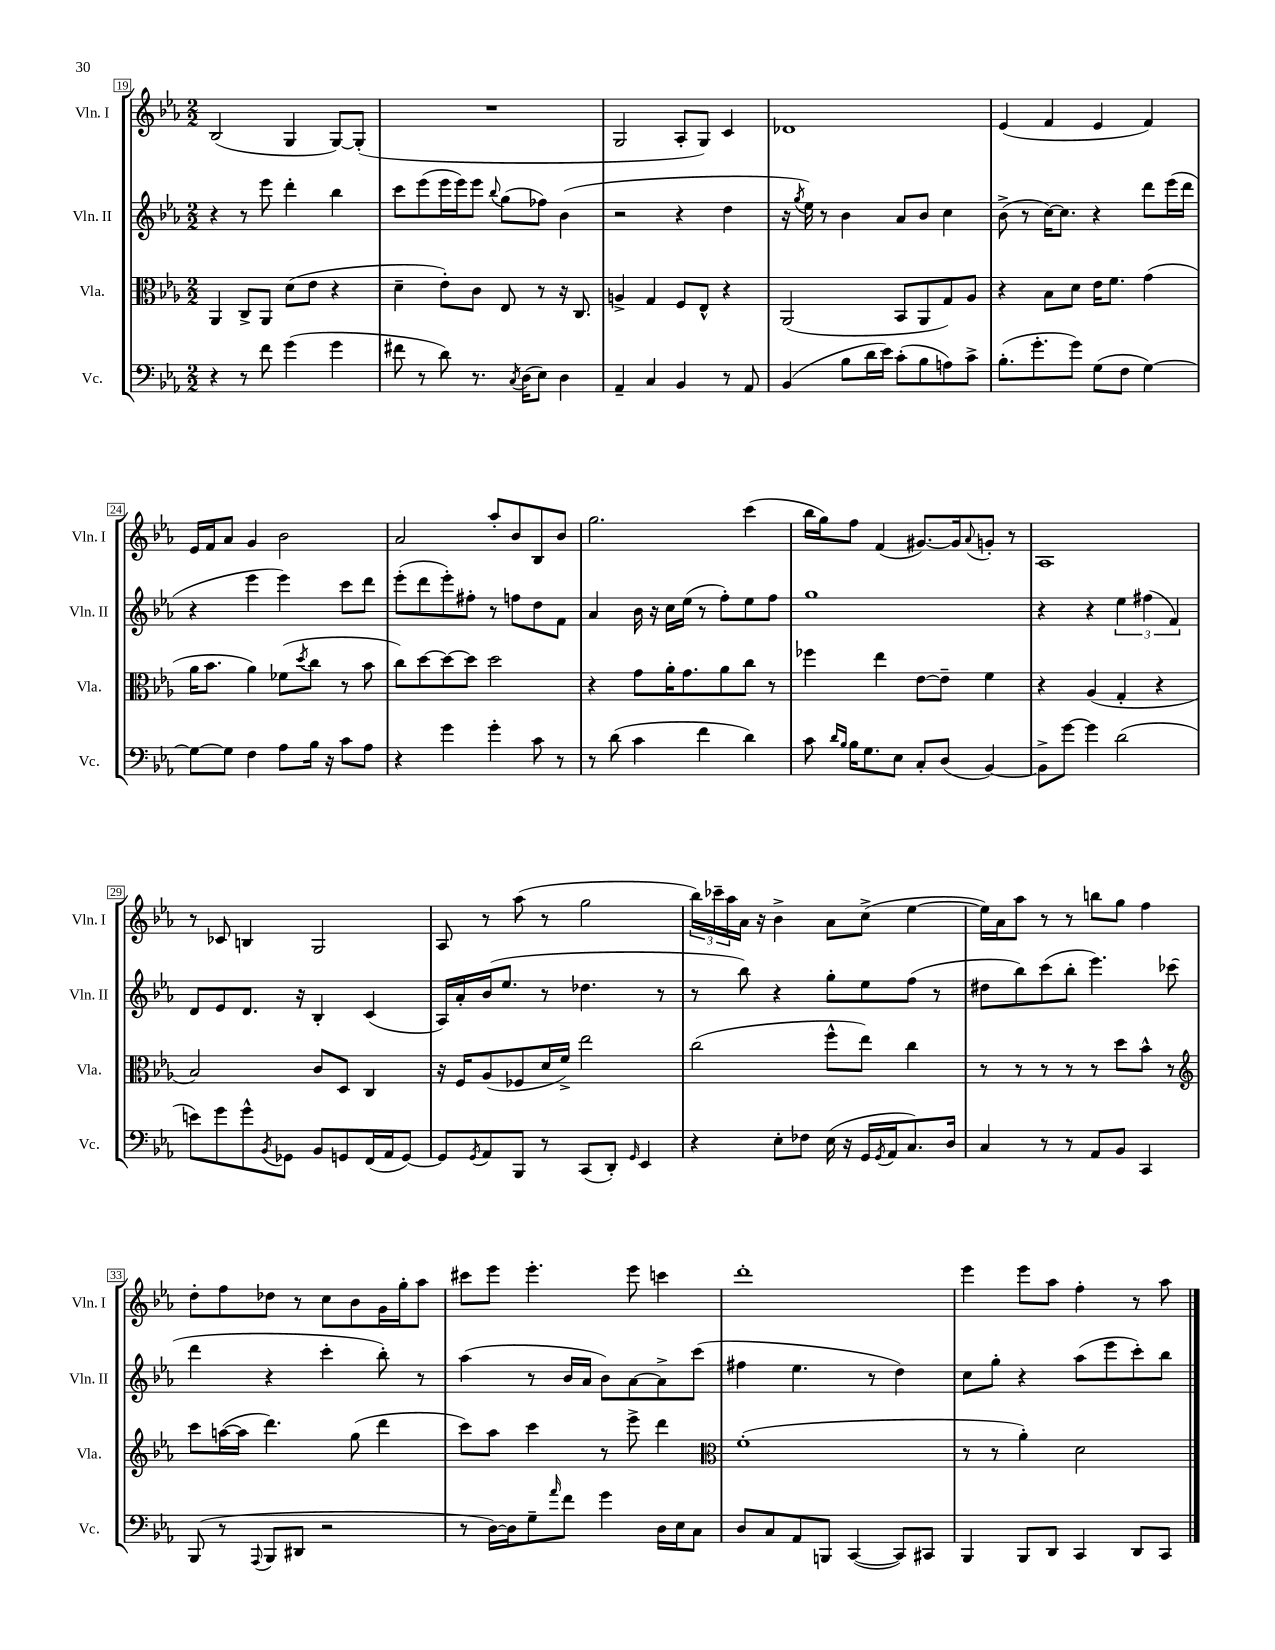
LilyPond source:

<<
\new StaffGroup <<
\new Staff = "s0" \with { instrumentName = "Vln. I" shortInstrumentName = "Vln. I" } {
    \clef treble \key ees \major \numericTimeSignature \time 2/2
    bes2( g4 g8~) g8-.( |
    R1 |
    g2 aes8-. g8) c'4 |
    des'1 |
    ees'4( f'4 ees'4 f'4) |
    ees'16 f'16 aes'8 g'4 bes'2 |
    aes'2 aes''8-. bes'8 bes8 bes'8 |
    g''2. c'''4( |
    bes''16 g''16) f''8 f'4( gis'8.~) gis'16 \appoggiatura { aes'8 } g'8-. r8 |
    aes1 |
    r8 ces'8 b4 g2 |
    aes8 r8 aes''8( r8 g''2 |
    \tuplet 3/2 { bes''16) ces'''16-- aes''16 } aes'16 r16 bes'4-> aes'8 c''8->( ees''4~ |
    ees''16) aes'16 aes''8 r8 r8 b''8 g''8 f''4 |
    d''8-. f''8 des''8 r8 c''8 bes'8 g'16 g''16-. aes''8 |
    cis'''8 ees'''8 ees'''4.-. ees'''8 c'''4 |
    d'''1-. |
    ees'''4 ees'''8 aes''8 f''4-. r8 aes''8 \bar "|." |
}
\new Staff = "s1" \with { instrumentName = "Vln. II" shortInstrumentName = "Vln. II" } {
    \clef treble \key ees \major \numericTimeSignature \time 2/2
    r4 r8 ees'''8 d'''4-. bes''4 |
    c'''8 ees'''8( ees'''16 ees'''16) ees'''8 \appoggiatura { bes''8 } g''8( fes''8) bes'4( |
    r2 r4 d''4 |
    r16 \acciaccatura { g''8 } ees''16) r8 bes'4 aes'8 bes'8 c''4 |
    bes'8->( r8 c''16~) c''8. r4 d'''8 ees'''16( d'''16 |
    r4 ees'''4 ees'''4) c'''8 d'''8 |
    ees'''8-.( d'''8 ees'''8-.) fis''8-. r8 f''8 d''8 f'8 |
    aes'4 bes'16 r16 c''16 ees''16( r8 f''8-.) ees''8 f''8 |
    g''1 |
    r4 r4 \tuplet 3/2 { ees''4 fis''4( f'4) } |
    d'8 ees'8 d'8. r16 bes4-. c'4( |
    aes16) aes'16-. bes'16( ees''8. r8 des''4. r8 |
    r8 bes''8) r4 g''8-. ees''8 f''8( r8 |
    dis''8 bes''8) c'''8( bes''8-. ees'''4.) ces'''8( |
    d'''4 r4 c'''4-. bes''8-.) r8 |
    aes''4( r8 bes'16 aes'16 bes'8) aes'8~ aes'8-> c'''8( |
    fis''4 ees''4. r8 d''4) |
    c''8 g''8-. r4 aes''8( ees'''8 c'''8-.) bes''8 \bar "|." |
}
\new Staff = "s2" \with { instrumentName = "Vla." shortInstrumentName = "Vla." } {
    \clef alto \key ees \major \numericTimeSignature \time 2/2
    aes,4 c8-> aes,8 d'8( ees'8 r4 |
    d'4-- ees'8-.) c'8 ees8 r8 r16 c8. |
    a4-> g4 f8 ees8-^ r4 |
    aes,2( bes,8 aes,8 g8) aes8 |
    r4 bes8 d'8 ees'16 f'8. g'4( |
    aes'16 bes'8. aes'4) fes'8( \acciaccatura { d''8 } c''8 r8 bes'8 |
    c''8) d''8~ d''8~ d''8 d''2 |
    r4 g'8 aes'16-. g'8. aes'8 c''8 r8 |
    fes''4 ees''4 ees'8~ ees'8-- f'4 |
    r4 aes4( g4-. r4 |
    bes2) c'8 d8 c4 |
    r16 f16 aes8( fes8 d'16 f'16->) ees''2 |
    c''2( f''8-^ ees''8) c''4 |
    r8 r8 r8 r8 r8 d''8 bes'8-^ r8 |
    \clef treble c'''8 a''16~( a''16 d'''4.) g''8( d'''4 |
    c'''8) aes''8 c'''4 r8 ees'''8-> d'''4 |
    \clef alto f'1-.( |
    r8 r8 aes'4-.) d'2 \bar "|." |
}
\new Staff = "s3" \with { instrumentName = "Vc." shortInstrumentName = "Vc." } {
    \clef bass \key ees \major \numericTimeSignature \time 2/2
    r4 r8 f'8 g'4( g'4 |
    fis'8 r8 d'8) r8. \acciaccatura { c8 } d16( ees8) d4 |
    aes,4-- c4 bes,4 r8 aes,8 |
    bes,4( bes8 d'16 ees'16) c'8-.( bes8 a8) c'8-> |
    bes8.-.( g'8.-. g'8) g8( f8 g4~) |
    g8~ g8 f4 aes8 bes16 r16 c'8 aes8 |
    r4 g'4 g'4-. c'8 r8 |
    r8 d'8( c'4 f'4 d'4) |
    c'8 \grace { d'16 bes16 } bes16 g8. ees8 c8-. d8( bes,4~) |
    bes,8-> g'8~ g'4 d'2( |
    e'8) g'8 g'8-^ \acciaccatura { bes,8 } ges,8 bes,8 g,8 f,16( aes,16 g,8~) |
    g,8 \acciaccatura { g,8 } aes,8 bes,,8 r8 c,8( d,8-.) \grace { g,16 } ees,4 |
    r4 ees8-. fes8 ees16( r16 g,16 \acciaccatura { g,8 } aes,16 c8.) d16 |
    c4 r8 r8 aes,8 bes,8 c,4 |
    bes,,8( r8 \appoggiatura { aes,,8 } bes,,8 dis,8 r2 |
    r8 d16~) d16 g8-- \grace { aes'16 } f'8 g'4 d16 ees16 c8 |
    d8 c8 aes,8 b,,8 c,4~( c,8) cis,8 |
    bes,,4 bes,,8 d,8 c,4 d,8 c,8 \bar "|." |
}
>>
>>
\layout { \context { \Score currentBarNumber = #19 \override BarNumber.stencil = #(make-stencil-boxer 0.1 0.3 ly:text-interface::print) } }
